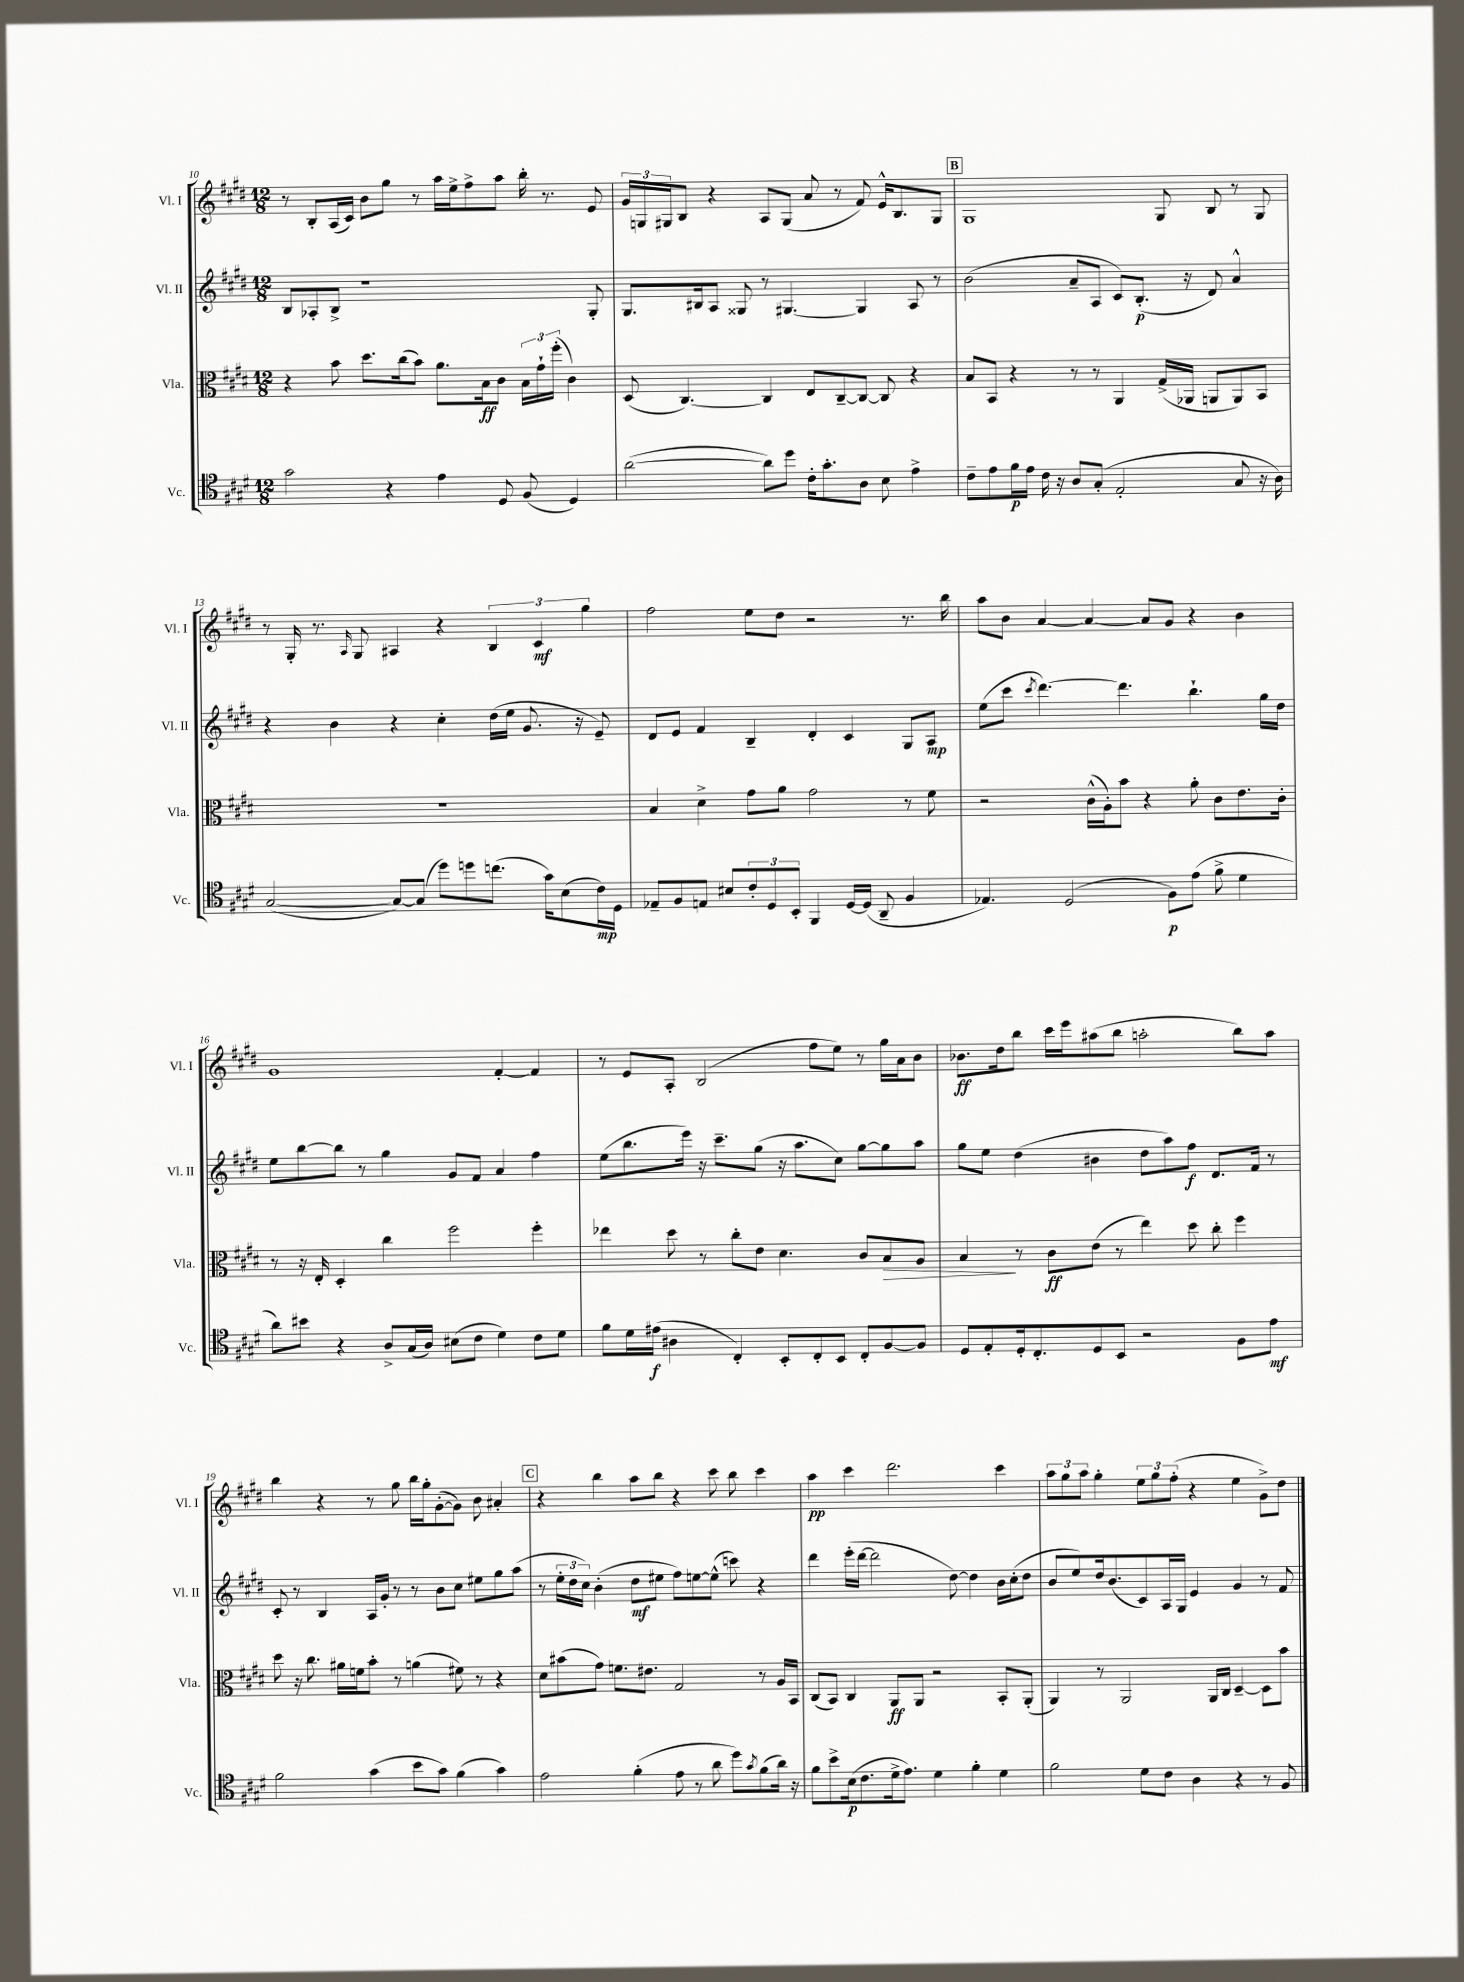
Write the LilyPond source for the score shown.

<<
\new StaffGroup <<
\new Staff = "s0" \with { instrumentName = "Vl. I" shortInstrumentName = "Vl. I" } {
    \clef treble \key e \major \numericTimeSignature \time 12/8
    r8 b8-. a16( cis'16) b'8 gis''8 r8 a''16 e''16-> fis''8-> a''8 b''16-. r8. e'8 |
    \tuplet 3/2 { gis'16 g16 gis16 } b8 r4 a8 gis8( a'8 r8 fis'8) e'16-^ b8. gis8 |
    \mark \markup { \box "B" } gis1 gis8 b8 r8 gis8 |
    r8 gis16-. r8. \grace { a16 } gis8 ais4 r4 \tuplet 3/2 { b4 cis'4\mf gis''4 } |
    fis''2 e''8 dis''8 r2 r8. b''16 |
    a''8 b'8 a'4~ a'4~ a'8 gis'8 r4 b'4 |
    gis'1 fis'4~-. fis'4 |
    r8 e'8 a8-. b2( fis''8 e''8) r8 gis''16 a'16 b'8 |
    bes'8.\ff dis''16 b''8 cis'''16 e'''16 ais''8( b''8 a''2-. b''8) a''8 |
    b''4 r4 r8 gis''8 b''16 gis''16-. gis'8~-.( gis'8) b'8 ais'4-. |
    \mark \markup { \box "C" } r4 b''4 a''8 b''8 r4 cis'''8 b''8 cis'''4 |
    a''4\pp cis'''4 dis'''2. cis'''4 |
    \tuplet 3/2 { a''8 gis''8 a''8 } gis''4-. \tuplet 3/2 { e''8 gis''8 fis''8-.( } r4 e''4 gis'8->) dis''8 \bar "|." |
}
\new Staff = "s1" \with { instrumentName = "Vl. II" shortInstrumentName = "Vl. II" } {
    \clef treble \key e \major \numericTimeSignature \time 12/8
    b8 aes8-. b8-> r1 gis8-. |
    gis8. bis16 a8 gisis8 r8 gis4.~ gis4 a8 r8 |
    \mark \markup { \box "B" } b'2( a'8-- a8 cis'8) b8.-.\p( r16 dis'8) a'4-^ |
    r4 b'4 r4 cis''4-. dis''16( e''16 gis'8. r16 e'8--) |
    dis'8 e'8 fis'4 b4-- dis'4-. cis'4 gis8 a8\mp |
    e''8( cis'''8 \acciaccatura { cis'''8 } dis'''4.~) dis'''4. b''4.-! gis''16 dis''16 |
    e''8 b''8~ b''8 r8 gis''4 gis'8 fis'8 a'4 fis''4 |
    e''8( b''8. e'''16) r16 cis'''8.-- gis''8( r16 a''8. cis''8) gis''8~ gis''8 a''8 |
    gis''8 e''8 dis''4( bis'4 dis''8 a''8) fis''8\f dis'8. fis'16 r8 |
    cis'8-. r8 b4 a16 gis'16-. r8 r8 b'8 cis''8 eis''8 gis''8 a''8( |
    \mark \markup { \box "C" } r8 \tuplet 3/2 { e''16-. dis''16 cis''16) } b'4-.( dis''8\mf eis''8 fis''8) e''8~ e''8-^( c'''8) r4 |
    dis'''4 e'''16-.( dis'''16~ dis'''2 dis''8~) dis''4 b'16 cis''16-.( dis''8 |
    b'8 e''8) dis''16 b'8.( cis'8) a16 gis16 e'4 gis'4 r8 fis'8 \bar "|." |
}
\new Staff = "s2" \with { instrumentName = "Vla." shortInstrumentName = "Vla." } {
    \clef alto \key e \major \numericTimeSignature \time 12/8
    r4 b'8 dis''8. cis''16( b'8) a'8. b16\ff cis'8 \tuplet 3/2 { b16 gis'16-! fis''16-.( } cis'4) |
    dis8( cis4.~) cis4 e8 cis8~-- cis8~ cis8 r4 |
    \mark \markup { \box "B" } b8 b,8 r4 r8 r8 a,4 gis16->( aes,16 a,8 a,8) b,8 |
    R1. |
    b4 dis'4-> gis'8 a'8 gis'2 r8 fis'8 |
    r2 cis'16-^( a16-.) b'8 r4 a'8-. cis'8 e'8. cis'16-. |
    r8 r16 e16-. dis4-. cis''4 fis''2 fis''4-. |
    ees''4 dis''8 r8 cis''8-. e'8 dis'4. cis'8 b8\> a8 |
    b4\! r8 cis'8\ff e'8( r8 e''4) dis''8 cis''8-. fis''4 |
    dis''8 r16 cis''8. ais'16 f'16 b'8-. r8 a'4( fis'8) r8 r4 |
    \mark \markup { \box "C" } dis'8 bis'8( gis'8) f'8. eis'8. gis2 r8 a16 b,16 |
    cis8( b,8) cis4 a,8\ff a,8 r2 b,8-. a,8-.( |
    a,4) r8 a,2 a,16 cis16 dis4~-- dis8 b'8 \bar "|." |
}
\new Staff = "s3" \with { instrumentName = "Vc." shortInstrumentName = "Vc." } {
    \clef tenor \key e \major \numericTimeSignature \time 12/8
    gis'2 r4 e'4 dis8 fis8( dis4) |
    a'2~( a'8) dis''8 cis'16-. gis'8.-. a8 b8 e'4-> |
    \mark \markup { \box "B" } cis'8-- e'8 fis'16\p e'16 cis'16 r16 a8 gis8-.( e2-. gis8 r16 a16) |
    gis2~( gis8~) gis8( dis''8) d''8 c''8.( gis'16) b8( cis'16\mp) dis16 |
    ees8-- fis8 e8 bis8 \tuplet 3/2 { cis'8-. dis8 b,8-. } fis,4 dis16~ dis16( a,8-- fis4 |
    ees4.) dis2( fis8\p) e'8( fis'8-> dis'4 |
    a'8) bis'8 r4 a8-> gis16( a16) bis8( cis'8 dis'4) cis'8 dis'8 |
    fis'8 dis'16 eis'16\f( ais4 cis4-.) b,8-. cis8-. b,8 cis8-. fis8~ fis8 |
    dis8 e8-. dis16-. cis8.-. dis8 b,8 r2 fis8 e'8\mf |
    fis'2 gis'4( b'8 gis'8) fis'4( gis'4) |
    \mark \markup { \box "C" } e'2 fis'4-.( e'8 r8 a'8 dis''8) \acciaccatura { gis'8 } fis'8( a'16) r16 |
    fis'8 b'8-> b16\p( cis'8. dis'16-> e'8.) dis'4 fis'4-. dis'4 |
    fis'2 dis'8 cis'8 a4 r4 r8 fis8 \bar "|." |
}
>>
>>
\layout { \context { \Score currentBarNumber = #10 } }
